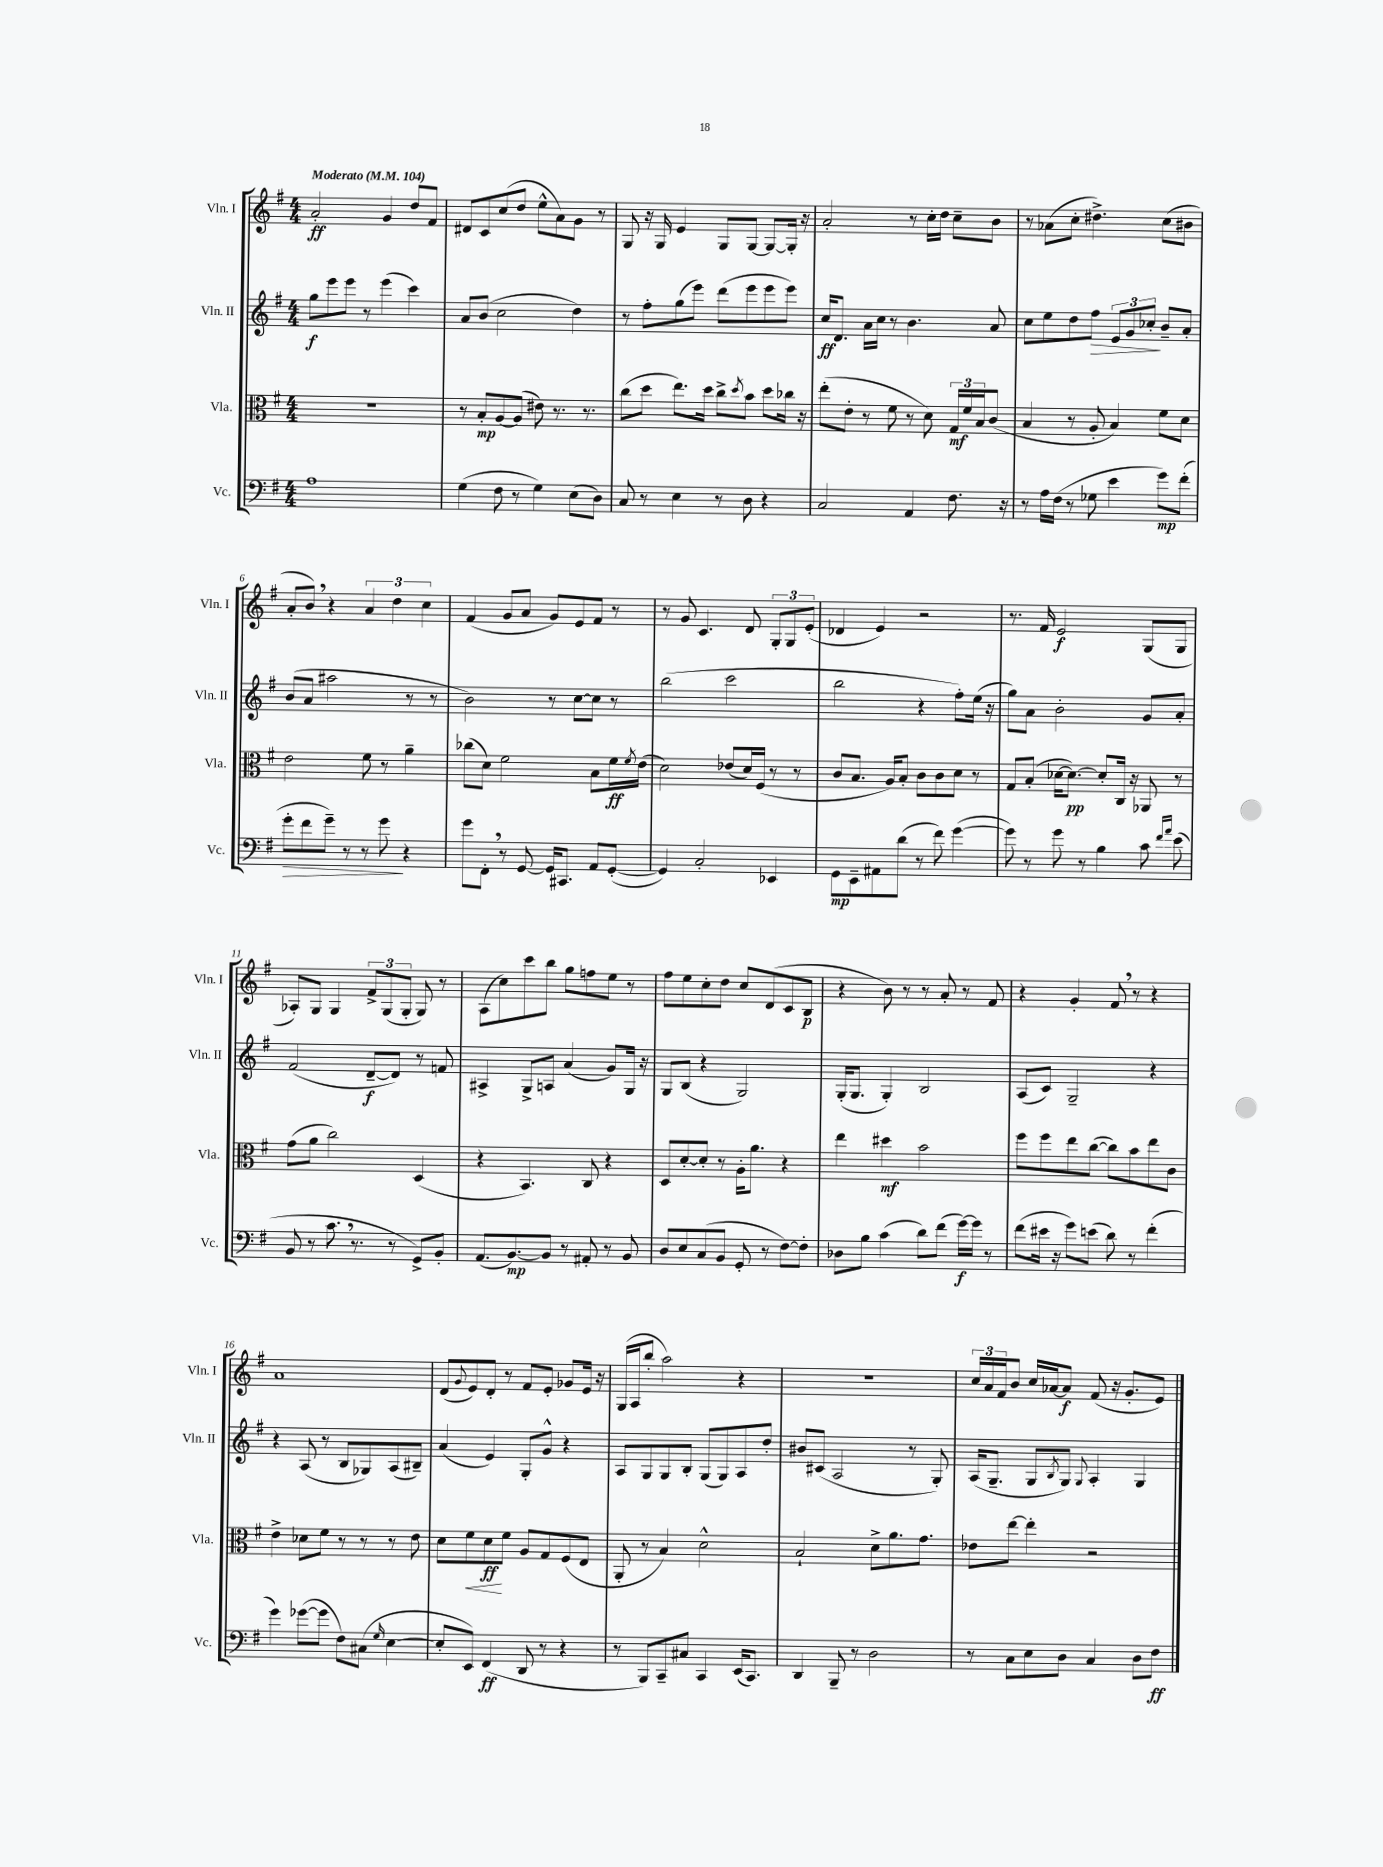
<<
\new StaffGroup <<
\new Staff = "s0" \with { instrumentName = "Vln. I" shortInstrumentName = "Vln. I" } {
    \clef treble \key g \major \numericTimeSignature \time 4/4 \tempo "Moderato" 4 = 104
    a'2-.\ff g'4 d''8 fis'8 |
    dis'8 c'8 c''8( d''8 e''8-^ a'8) g'8 r8 |
    g8 r16 g16 e'4 g8 g8~ g8~ g16-. r16 |
    a'2-. r8 c''16-. d''16 c''8-- b'8 |
    r8 aes'8( c''8-. dis''4.->) c''8( bis'8 |
    a'8-. b'8) \breathe r4 \tuplet 3/2 { a'4 d''4 c''4 } |
    fis'4( g'8 a'8 g'8) e'8 fis'8 r8 |
    r8 g'8 c'4. d'8 \tuplet 3/2 { g8-. g8 e'8-.( } |
    des'4 e'4) r2 |
    r8. fis'16 e'2\f g8( g8 |
    aes8-.) g8 g4 \tuplet 3/2 { fis'8-> g8( g8-. } g8) r8 |
    a8( c''8) c'''8 b''8 g''8 f''8 e''8 r8 |
    fis''8 e''8 c''8-. d''8 c''8 d'8( c'8 b8\p |
    r4 b'8) r8 r8 a'8-. r8 fis'8 |
    r4 g'4-. fis'8 \breathe r8 r4 |
    a'1 |
    d'8( \appoggiatura { g'8 } e'8) d'8-. r8 fis'8 e'8-. ges'8 e'16 r16 |
    g16( a16 b''8-. a''2) r4 |
    R1 |
    \tuplet 3/2 { c''16 a'16 fis'16 } b'8 c''16 aes'16~ aes'8\f fis'8( r16 g'8.-. e'8) \bar "|." |
}
\new Staff = "s1" \with { instrumentName = "Vln. II" shortInstrumentName = "Vln. II" } {
    \clef treble \key g \major \numericTimeSignature \time 4/4
    g''8\f e'''8 e'''8 r8 e'''4( c'''4) |
    a'8 b'8( c''2 d''4) |
    r8 fis''8-. g''8( e'''8) d'''8( e'''8 e'''8 e'''8) |
    c''16\ff d'8. a'16 c''16 r8 b'4. a'8 |
    c''8 e''8 d''8 fis''8\> \tuplet 3/2 { e'8 g'8 ces''8-.\! } b'8-- a'8-. |
    b'8( a'8 ais''2 r8 r8 |
    b'2) r8 c''8~ c''8 r8 |
    b''2( c'''2 |
    b''2 r4 fis''8-.) e''16( r16 |
    g''8) a'8 b'2-. g'8 a'8-. |
    fis'2( d'8~--\f d'8) r8 f'8 |
    ais4-> g8-> a8 a'4( g'8) g16 r16 |
    g8 b8( r4 g2) |
    g16-.( g8. g4-.) b2 |
    a8( c'8) g2-- r4 |
    r4 a8( r8 b8 ges8) a8( bis8--) |
    a'4( e'4) g8-. g'8-^ r4 |
    a8 g8 g8 b8-. g8( g8) a8 d''8-. |
    bis'8 cis'8( a2 r8 g8-.) |
    a16( g8.-- g8 \acciaccatura { b8 } g8) \appoggiatura { g8 } a4-. g4 \bar "|." |
}
\new Staff = "s2" \with { instrumentName = "Vla." shortInstrumentName = "Vla." } {
    \clef alto \key g \major \numericTimeSignature \time 4/4
    R1 |
    r8 b8-.\mp a8~ a8( eis'8) r8. r8. |
    c''8( d''8 e''8.) d''16 c''8-> \acciaccatura { d''8 } b'8 d''8 ces''16 r16 |
    e''8-.( e'8-. r8 fis'8 r8 d'8) \tuplet 3/2 { g16\mf fis'16 b16 } c'8( |
    b4 r8 a8-. b4) fis'8 d'8 |
    e'2 fis'8 r8 a'4-- |
    ces''8( d'8) fis'2 b8 fis'16\ff \acciaccatura { fis'8 } e'16( |
    d'2) ees'8( d'16) fis16( r8 r8 |
    c'8 b8. a16) b8-. c'8 c'8 d'8 r8 |
    g8 b8-.( des'16~ des'8.~\pp) des'8-. c16 r16 aes,8 r8 |
    g'8( a'8 c''2) d4( |
    r4 b,4.) c8 r4 |
    d8 d'8~-. d'8-. r8 a16-. a'8. r4 |
    e''4 dis''4\mf b'2 |
    fis''8 fis''8 e''8 c''8~( c''8) b'8 e''8 c'8 |
    e'4-> des'8 fis'8 r8 r8 r8 e'8 |
    d'8 fis'8\< d'8\ff\! fis'8 a8 g8 fis8( e8 |
    a,8-. r8 b4) d'2-^ |
    b2-! d'8-> a'8. g'8. |
    ees'8 e''8~ e''4-. r2 \bar "|." |
}
\new Staff = "s3" \with { instrumentName = "Vc." shortInstrumentName = "Vc." } {
    \clef bass \key g \major \numericTimeSignature \time 4/4
    a1 |
    g4( fis8 r8 g4) e8( d8) |
    c8 r8 e4 r8 d8 r4 |
    c2 a,4 fis8. r16 |
    r8 a16 fis16( r8 ges8 e'4 g'8\mp) fis'8-.( |
    g'8-.\> fis'8 g'8--) r8 r8 g'8\! r4 |
    g'8 fis,8-. \breathe r8 g,8~ g,16 cis,8. a,8 g,8~-.( |
    g,4) c2-. ees,4 |
    g,8\mp e,8-- ais,8 d'8( r8 fis'8) g'4~( |
    g'8) r8 g'8 r8 b4 c'8 \grace { fis'16 a'16 } e'8( |
    b,8 r8 c'8. \breathe r8. r8 g,8->) b,8-. |
    a,8.( b,8.~\mp) b,8 r8 ais,8-. r8 b,8 |
    d8 e8 c8( b,8 g,8-. r8 fis8~) fis8-. |
    des8 b8 c'4( d'8) fis'8( g'16~\f) g'16 r8 |
    fis'8( eis'16 r16 g'8) e'8( d'8) r8 fis'4-.( |
    g'4) ges'8~( ges'8 fis8) cis8( \grace { g16 } e4~ |
    e8-. e,8) fis,4\ff( d,8 r8 r4 |
    r8 b,,8) c,8-- cis8 c,4 e,16( c,8.) |
    d,4 b,,8-- r8 d2 |
    r8 c8 e8 d8 c4 d8 fis8\ff \bar "|." |
}
>>
>>
